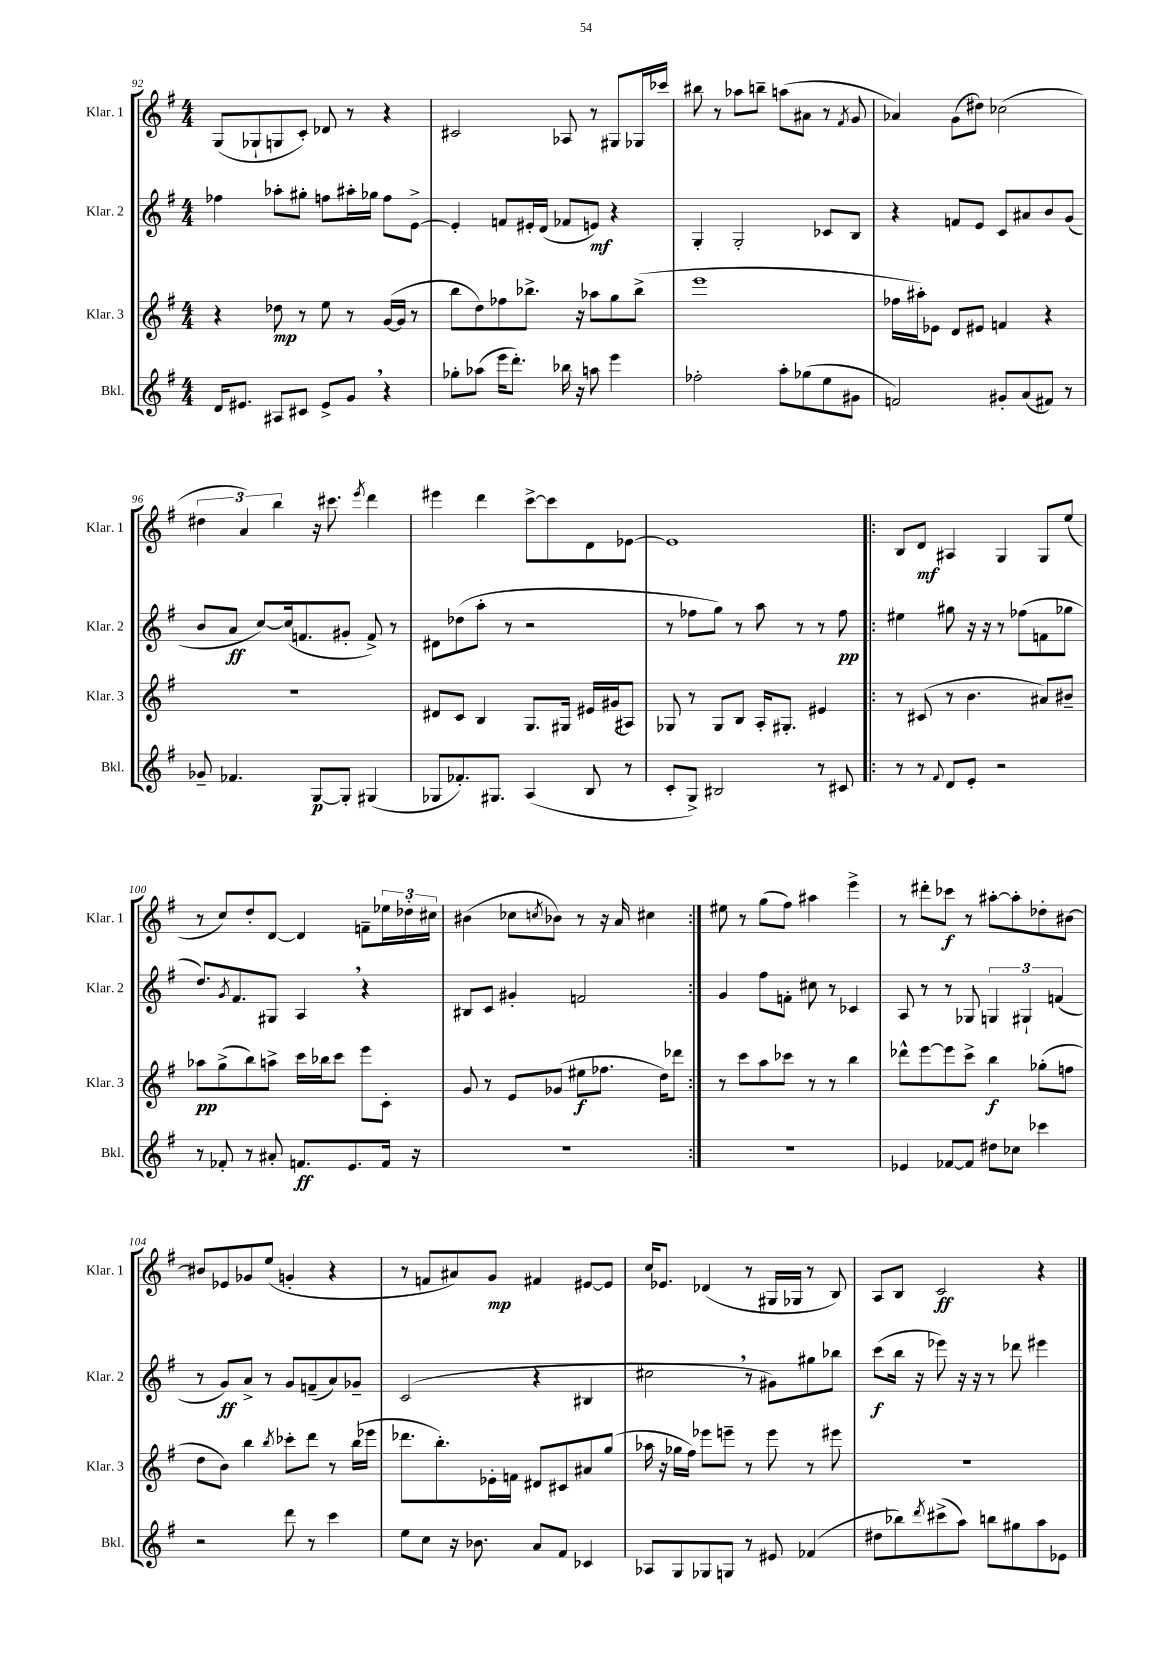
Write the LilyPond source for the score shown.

<<
\new StaffGroup <<
\new Staff = "s0" \with { instrumentName = "Klar. 1" shortInstrumentName = "Klar. 1" } {
    \clef treble \key g \major \numericTimeSignature \time 4/4
    g8( ges8-! g8 c'8-.) des'8 r8 r4 |
    cis'2 aes8 r8 gis8 ges16 ces'''16 |
    bis''8 r8 aes''8 b''8-- a''8( ais'8 r8 \acciaccatura { fis'8 } g'8 |
    aes'4) g'8( dis''8) ces''2( |
    \tuplet 3/2 { dis''4 a'4) b''4 } r16 cis'''8. \acciaccatura { e'''8 } d'''4 |
    eis'''4 d'''4 c'''8~-> c'''8 d'8 ees'8~ |
    ees'1 |
    \repeat volta 2 { b8 d'8\mf ais4 g4 g8 e''8( |
    r8 c''8) d''8-. d'8~ d'4 f'8-- \tuplet 3/2 { ees''16 des''16-. cis''16 } |
    bis'4( ces''8 \acciaccatura { c''8 } bes'8) r8 r16 a'16 cis''4 | }
    eis''8 r8 g''8( fis''8) ais''4 e'''4-> |
    r8 dis'''8-. ces'''8\f r8 ais''8~-. ais''8-. des''8-. bis'8~ |
    bis'8 ees'8 ges'8 e''8( g'4-. r4 |
    r8 f'8 ais'8) g'8\mp fis'4 eis'8~ eis'8 |
    c''16 ees'8. des'4( r8 gis16 ges16 r8 b8) |
    a8 b8 c'2\ff r4 \bar "|." |
}
\new Staff = "s1" \with { instrumentName = "Klar. 2" shortInstrumentName = "Klar. 2" } {
    \clef treble \key g \major \numericTimeSignature \time 4/4
    fes''4 aes''8-. gis''8-. f''8 ais''16-. ges''16 f''8 e'8~-> |
    e'4-. f'8 eis'16-. d'16( fes'8 e'8\mf) r4 |
    g4-. g2-. ces'8 b8 |
    r4 f'8 e'8 c'8 ais'8 b'8 g'8( |
    b'8 a'8\ff c''8~) c''16( f'8. gis'8-. f'8->) r8 |
    dis'8 des''8( a''8-. r8 r2 |
    r8 fes''8 g''8) r8 a''8 r8 r8 fes''8\pp |
    \repeat volta 2 { eis''4 gis''8 r16 r16 r8 fes''8( f'8 ges''8 |
    d''8.) \acciaccatura { g'8 } fis'8. gis8 a4 \breathe r4 |
    bis8 c'8 gis'4-. f'2 | }
    g'4 fis''8 f'8-. cis''8 r8 ces'4 |
    a8 r8 r8 ges8 \tuplet 3/2 { g4 gis4-! f'4( } |
    r8 g'8\ff) a'8-> r8 g'8 f'8--( a'8) ges'8-- |
    c'2( r4 bis4 |
    cis''2 \breathe r8 gis'8) gis''8 bes''8 |
    c'''8\f( b''16 r16 ees'''8) r16 r16 r8 des'''8 eis'''4 \bar "|." |
}
\new Staff = "s2" \with { instrumentName = "Klar. 3" shortInstrumentName = "Klar. 3" } {
    \clef treble \key g \major \numericTimeSignature \time 4/4
    r4 des''8\mp r8 e''8 r8 g'16~( g'16 r8 |
    b''8 d''8) fes''8 bes''8.-> r16 aes''8 g''8 bes''8->( |
    e'''1 |
    fes''16 ais''16-.) ees'8 d'8 eis'8 f'4 r4 |
    r1 |
    dis'8 c'8 b4 g8. gis16 eis'16 gis'16( ais8) |
    ges8 r8 ges8 b8 a16-. gis8.-. eis'4 |
    \repeat volta 2 { r8 cis'8( r8 b'4. ais'8) bis'8-- |
    aes''8\pp g''8->( b''8) a''8-> c'''16 bes''16 c'''8 e'''8 c'8-. |
    g'8 r8 e'8 ges'8( eis''8\f fes''8. d''16) des'''8 | }
    r8 c'''8 a''8 ces'''8 r8 r8 b''4 |
    des'''8-^ e'''8~ e'''8 c'''8-> b''4\f ges''8-.( f''8 |
    d''8 b'8) b''4 \acciaccatura { b''8 } ces'''8-. d'''8 r8 b''16( ees'''16 |
    des'''8. b''8.-.) ees'16-. f'16 dis'8 cis'8 ais'8 g''8( |
    aes''16 r16 ges''16 fis''16) ees'''8 e'''8-- r8 e'''8 r8 eis'''8 |
    R1 \bar "|." |
}
\new Staff = "s3" \with { instrumentName = "Bkl." shortInstrumentName = "Bkl." } {
    \clef treble \key g \major \numericTimeSignature \time 4/4
    d'16 eis'8. ais8 cis'8 eis'8-> g'8 \breathe r4 |
    ges''8-. aes''8( e'''16 d'''8.-.) bes''16 r16 a''8 e'''4 |
    fes''2-. a''8-. ges''8( e''8 gis'8 |
    f'2) gis'8-. a'8( fis'8) r8 |
    ges'8-- fes'4. g8~\p g8-. gis4( |
    ges8 fes'8.-.) gis8. a4( b8 r8 |
    c'8-. g8->) bis2 r8 cis'8 |
    \repeat volta 2 { r8 r8 \appoggiatura { fis'8 } d'8 e'8-. r2 |
    r8 fes'8-. r8 ais'8-. f'8.\ff e'8. f'16 r16 |
    R1 | }
    R1 |
    ees'4 fes'8~ fes'8 dis''8 ces''8 ces'''4 |
    r2 d'''8 r8 c'''4 |
    e''8 c''8 r16 bes'8. a'8 fis'8 ces'4 |
    aes8 g8 ges8 g8 r8 eis'8 fes'4( |
    dis''8 bes''8) \acciaccatura { d'''8 } cis'''8->( a''8) b''8 gis''8 a''8 ees'8 \bar "|." |
}
>>
>>
\layout { \context { \Score currentBarNumber = #92 } }
